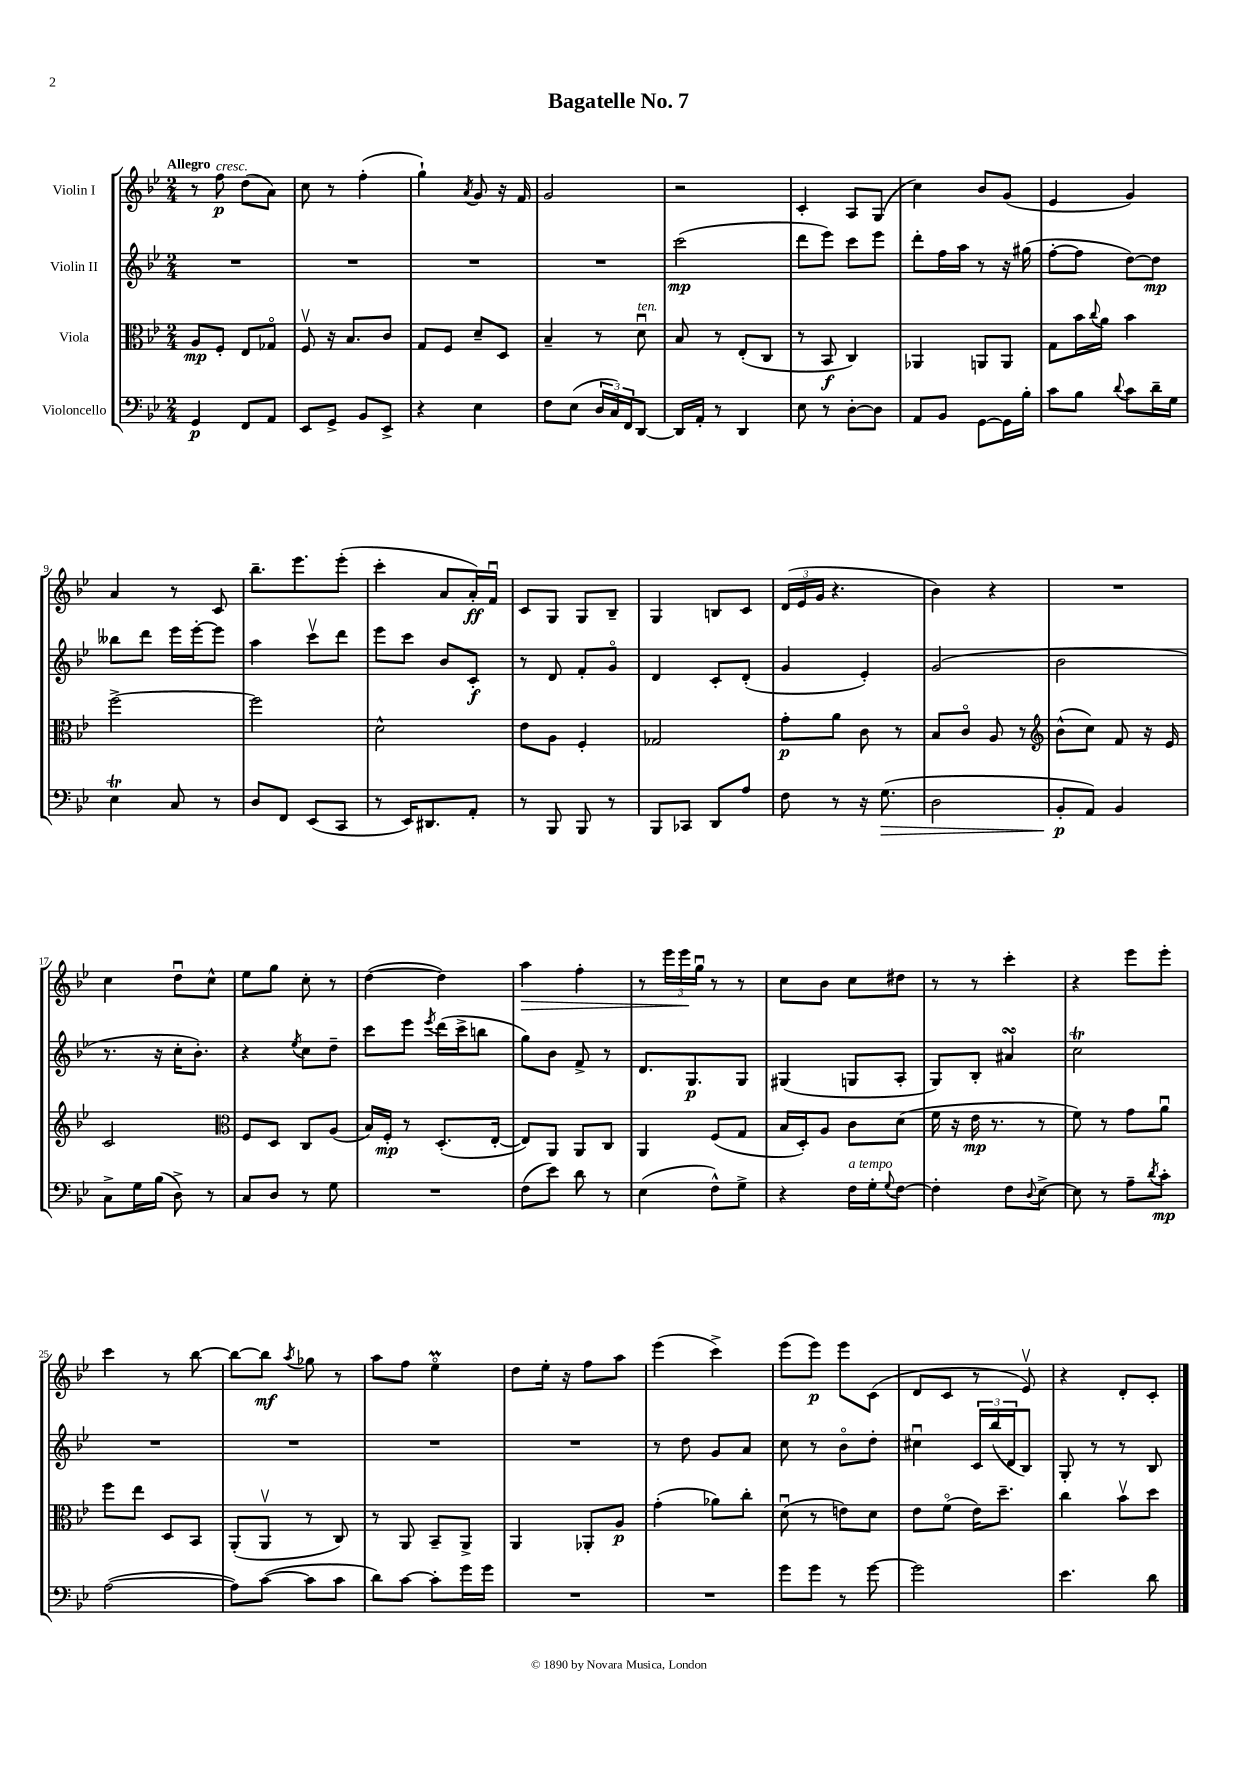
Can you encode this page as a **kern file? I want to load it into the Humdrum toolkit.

**kern	**kern	**kern	**kern
*staff4	*staff3	*staff2	*staff1
*clefF4	*clefC3	*clefG2	*clefG2
*k[b-e-]	*k[b-e-]	*k[b-e-]	*k[b-e-]
*M2/4	*M2/4	*M2/4	*M2/4
4GG	8A	2r	8r
.	8F'	.	8ff
8FF	8E-	.	(8dd
8AA	8G-o	.	8a)
=	=	=	=
8EE-	8Fv	2r	8cc
8GG^	16r	.	8r
.	8.B-	.	.
8BB-	.	.	(4ff'
8EE-^	8c	.	.
=	=	=	=
4r	8G	2r	4gg`)
.	8F	.	.
.	.	.	8qa
4E-	8d~	.	8g
.	8D	.	16r
.	.	.	16f
=	=	=	=
8F	4B-~	2r	2g
(8E-	.	.	.
24D	8r	.	.
24C)	.	.	.
24FF	.	.	.
[8DD	8du	.	.
=	=	=	=
16DD]	8B-	(2ccc	2r
16AA'	.	.	.
8r	8r	.	.
4DD	(8E-'	.	.
.	8C	.	.
=	=	=	=
8E-	8r	8ddd	4c'
8r	8BB-	8eee-)	.
[8D'	4C)	8ccc	8A
8D]	.	8eee-	(8G
=	=	=	=
8AA	4AA-	8ddd'	4cc)
8BB-	.	16ff	.
.	.	16aa	.
[8GG	8AA	8r	8b-
16GG]	8AA	16r	(8g
16B-'	.	(16gg#	.
=	=	=	=
8c	8G	[8ff'	4e-
8B-	16b-	8ff]	.
.	8qqcc	.	.
.	16a	.	.
8qqd	.	.	.
8c	4b-	[8dd)	4g)
16d~	.	8dd]	.
16G	.	.	.
=	=	=	=
4E-	[2ff^	8bb--	4a
.	.	8ddd	.
8C	.	16eee-	8r
.	.	[16eee-'	.
8r	.	8eee-]	8c
=	=	=	=
8D	2ff]	4aa	8.bb-~
8FF	.	.	.
.	.	.	8.eee-
(8EE-	.	8cccv	.
8CC	.	8ddd	(8eee-'
=	=	=	=
8r	2d^^	8eee-	4ccc'
16EE-)	.	8ccc	.
8.DD#	.	.	.
.	.	8b-	8a
8AA'	.	8c'	16a')
.	.	.	16fu
=	=	=	=
8r	8e-	8r	8c
8BBB-	8A	8d	8G
8BBB-	4F'	8f'	8G
8r	.	8go	8B-~
=	=	=	=
8BBB-	2G-	4d	4G
8CC-	.	.	.
8DD	.	8c'	8B
8A	.	(8d'	8c
=	=	=	=
8F	8g'	4g	(24d
.	.	.	24e-
.	.	.	24g
8r	8a	.	4.r
16r	8c	4e-')	.
(8.G	.	.	.
.	8r	.	.
=	=	=	=
2D	8B-	(2g	4b-)
.	8co	.	.
.	8A	.	4r
.	8r	.	.
=	=	=	=
*	*clefG2	*	*
8BB-'	(8b-^^	2b-	2r
8AA)	8cc)	.	.
4BB-	8f	.	.
.	16r	.	.
.	16e-	.	.
=	=	=	=
8C^	2c	8.r	4cc
16G	.	.	.
(16B-	.	16r	.
8D^)	.	16cc'	8ddu
.	.	8.b-')	.
8r	.	.	8cc^^
=	=	=	=
*	*clefC3	*	*
8C	8F	4r	8ee-
8D	8D	.	8gg
.	.	8qee-	.
8r	8C	8cc	8cc'
8G	(8A	8dd~	8r
=	=	=	=
2r	16B-)	8ccc	([4dd
.	16F'	.	.
.	8r	8eee-	.
.	.	8qeee-	.
.	(8.D'	(16ddd	4dd])
.	.	16ccc^	.
.	.	8bb	.
.	[16E-'	.	.
=	=	=	=
(8F	8E-])	8gg)	4aa
8e-)	8AA	8b-	.
8d	8AA	8f^	4ff'
8r	8C	8r	.
=	=	=	=
(4E-	4AA	8.d	8r
.	.	.	24eee-
.	.	.	24eee-
.	.	8.G	.
.	.	.	24ggu
8F^^)	(8F	.	8r
8G^	8G	8G	8r
=	=	=	=
4r	16B-	(4G#	8cc
.	16D')	.	.
.	8A	.	8b-
16F	8c	8G	8cc
16G'	.	.	.
8qqG	.	.	.
[8F	(8d	8A'	8dd#
=	=	=	=
4F']	16f	8G)	8r
.	16r	.	.
.	16e-	8B-'	8r
.	8.r	.	.
8F	.	4a#	4ccc'
8qqD	.	.	.
[8E-^	8r	.	.
=	=	=	=
8E-]	8f)	2cc	4r
8r	8r	.	.
8A~	8g	.	8eee-
8qd	.	.	.
8c'	8au	.	8eee-'
=	=	=	=
([2A	8ff	2r	4ccc
.	8ee-	.	.
.	8D	.	8r
.	8BB-	.	[8bb-
=	=	=	=
8A])	(8AA'	2r	8bb-_
([8c	8AAv	.	8bb-]
.	.	.	8qaa
8c]	8r	.	8gg-
8c	8C)	.	8r
=	=	=	=
8d)	8r	2r	8aa
[8c	8AA	.	8ff
8c']	8BB-~	.	4ee-o
16g	8AA^	.	.
16g	.	.	.
=	=	=	=
2r	4AA	2r	8dd
.	.	.	16ee-'
.	.	.	16r
.	8AA-'	.	8ff
.	8A	.	8aa
=	=	=	=
2r	(4g'	8r	(4eee-
.	.	8dd	.
.	8a-)	8g	4ccc^)
.	8cc'	8a	.
=	=	=	=
8g	(8du	8cc	(8eee-
8g	8r	8r	8eee-)
8r	8e)	8b-o	8eee-
[8g	8d	8dd'	(8c
=	=	=	=
2g]	8e-	4cc#u	8d
.	(8fo	.	8c
.	16e-)	24c	8r
.	.	(24bb-	.
.	8.dd~	.	.
.	.	24d	.
.	.	8B-)	8e-v)
=	=	=	=
4.e-	4cc	8G'	4r
.	.	8r	.
.	8b-v	8r	8d'
8d	8dd	8B-	8c'
==	==	==	==
*-	*-	*-	*-
